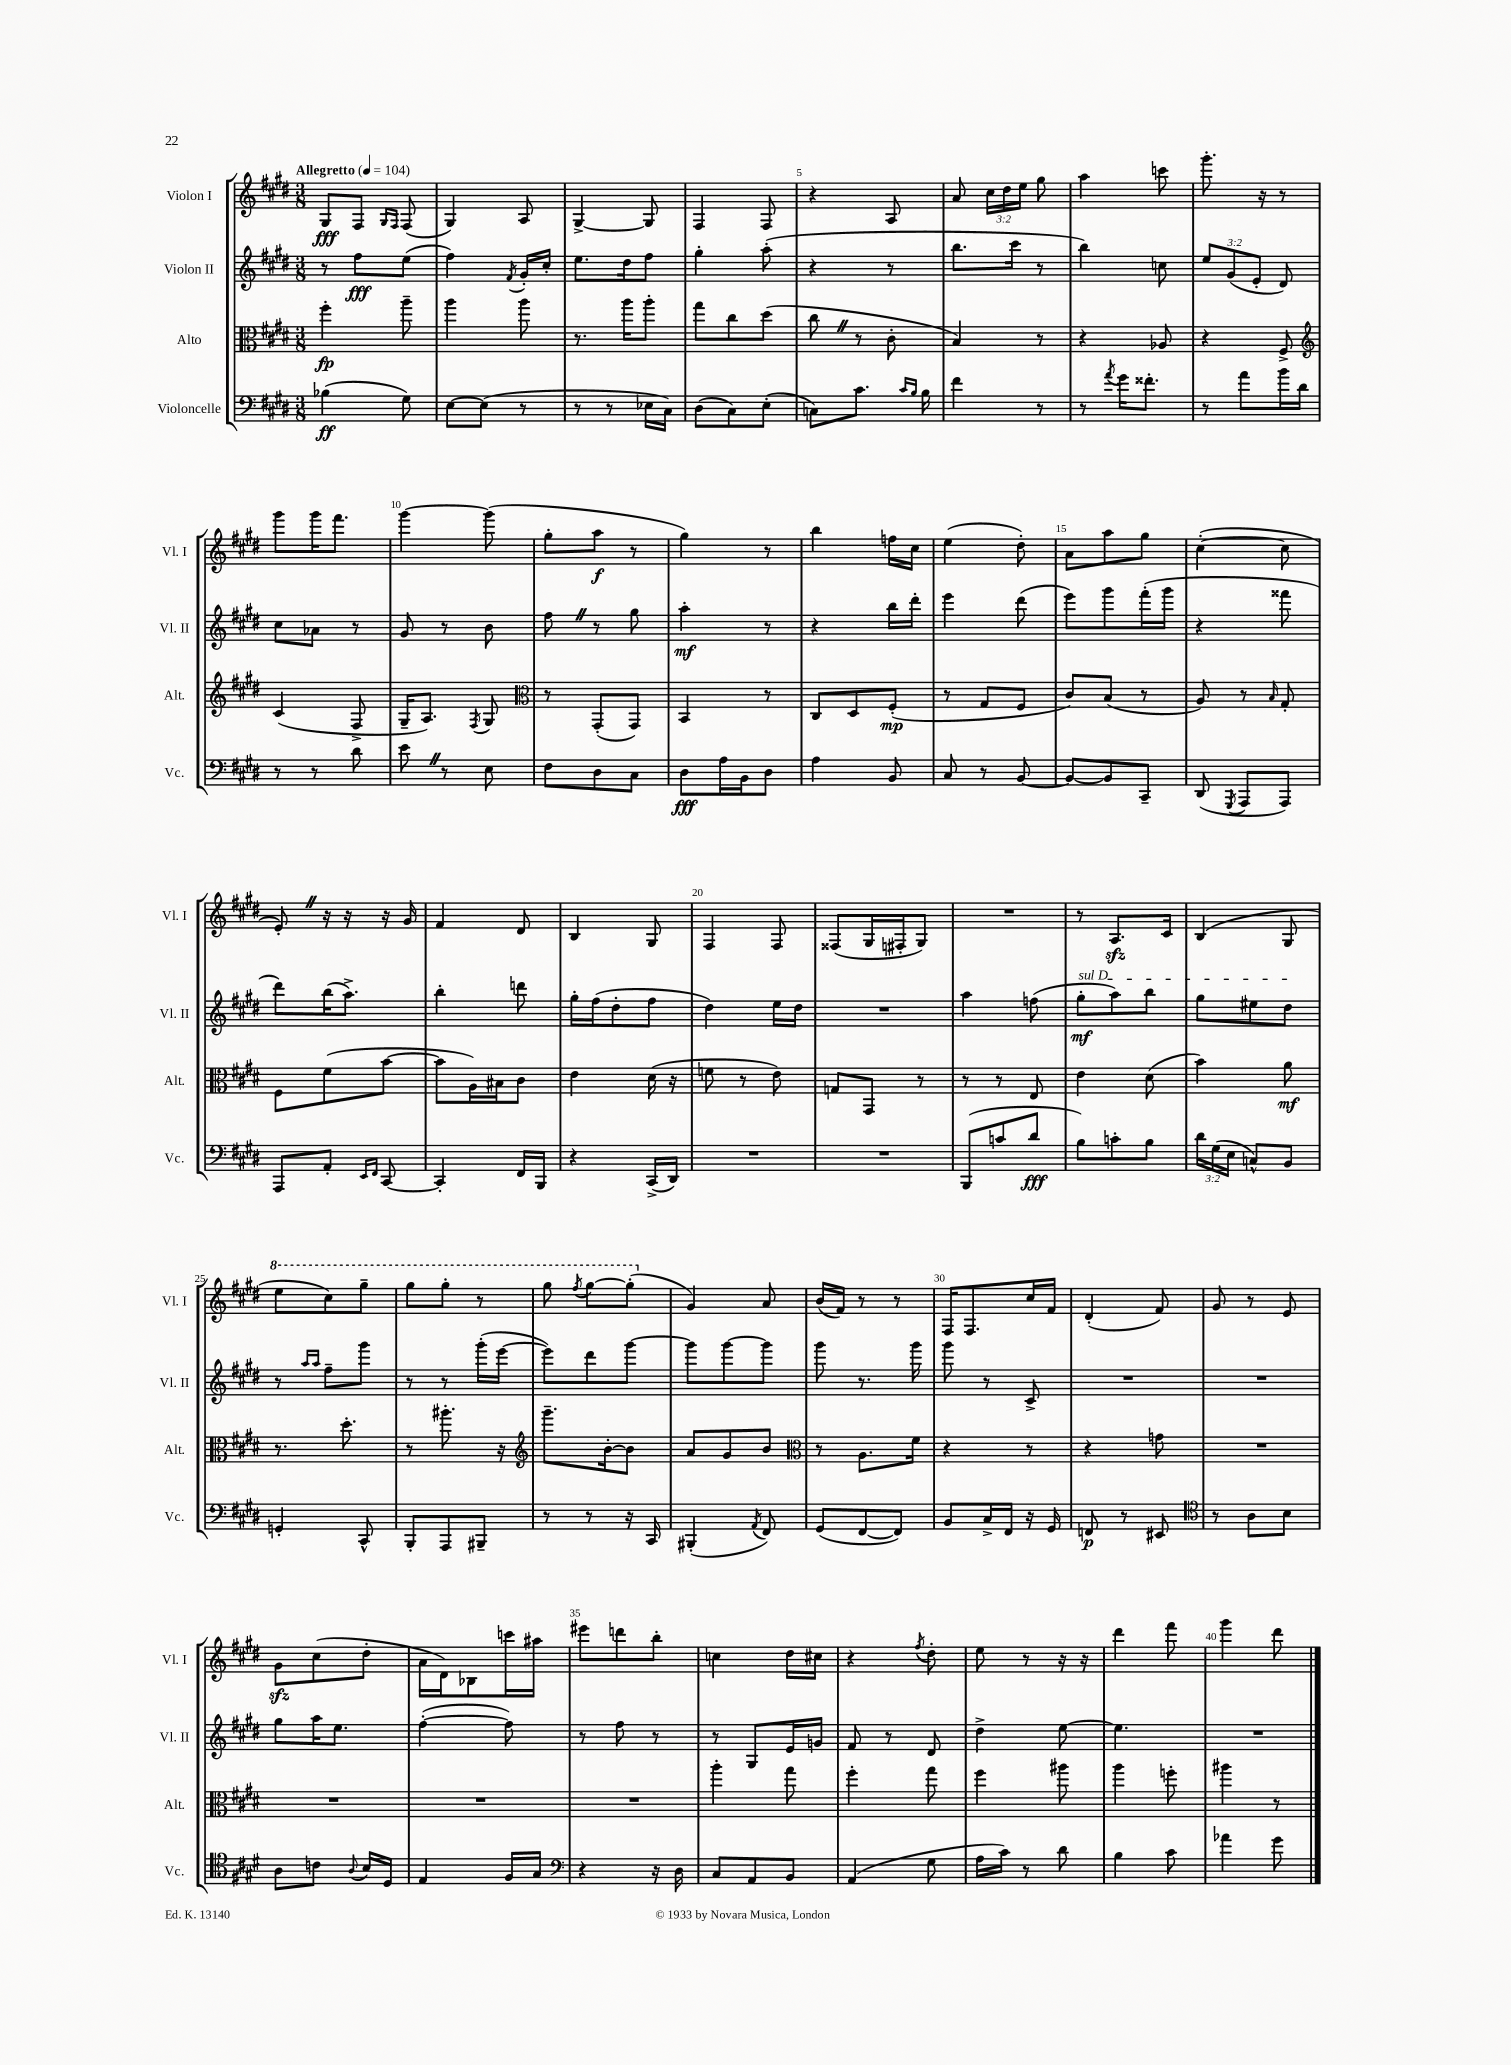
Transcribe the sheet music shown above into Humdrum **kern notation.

**kern	**kern	**kern	**kern
*staff4	*staff3	*staff2	*staff1
*clefF4	*clefC3	*clefG2	*clefG2
*k[f#c#g#d#]	*k[f#c#g#d#]	*k[f#c#g#d#]	*k[f#c#g#d#]
*M3/8	*M3/8	*M3/8	*M3/8
*MM104	*MM104	*MM104	*MM104
(4B-	4ff#'	8r	8G#
.	.	8ff#	8F#
.	.	.	16qqG#
.	.	.	16qqF#
8G#)	8aa~	(8ee	(8F#
=	=	=	=
[8E	4aa	4ff#)	4G#)
(8E]	.	.	.
.	.	8qf#	.
8r	8aa	16g#'	8A
.	.	16cc#'	.
=	=	=	=
8r	8.r	8.ee	[4G#^
8r	.	.	.
.	16aa	16dd#	.
16E-	8aa'	8ff#	8G#]
16C#)	.	.	.
=	=	=	=
(8D#	8gg#	4gg#'	4F#
8C#)	8cc#	.	.
(8E'	(8dd#	(8aa'	8F#
=	=	=	=
8C)	8cc#	4r	4r
8.c#	8r	.	.
.	8c#'	8r	8A
16qqc#	.	.	.
16qqB	.	.	.
16B	.	.	.
=	=	=	=
4f#	4B)	8.bb	8a
.	.	.	24cc#
.	.	.	24dd#
.	.	16ccc#	.
.	.	.	24ee
8r	8r	8r	8gg#
=	=	=	=
8r	4r	4bb)	4aa
8qa	.	.	.
16g#	.	.	.
8.f##'	.	.	.
.	8A-	8cc	8ccc
=	=	=	=
8r	4r	12ee	8.ggg#'
.	.	(12g#	.
8a	.	.	.
.	.	12e'	.
.	.	.	16r
16b	8F#^	8d#)	8r
16d#	.	.	.
=	=	=	=
*	*clefG2	*	*
8r	(4c#	8cc#	8ggg#
8r	.	8a-	16ggg#
.	.	.	8.fff#
8d#	8F#^	8r	.
=	=	=	=
8e	16G#~	8g#	[4ggg#
.	8.A)	.	.
8r	.	8r	.
.	8qF#	.	.
8E	8G#	8b	(8ggg#]
=	=	=	=
*	*clefC3	*	*
8F#	8r	8ff#	8gg#'
8D#	(8GG#'	8r	8aa
8C#	8GG#)	8gg#	8r
=	=	=	=
8D#	4BB	4aa'	4gg#)
16A	.	.	.
16BB	.	.	.
8D#	8r	8r	8r
=	=	=	=
4A	8C#	4r	4bb
.	8D#	.	.
8BB	(8F#'	16bb	16ff
.	.	16ddd#'	16cc#
=	=	=	=
8C#	8r	4eee	(4ee
8r	8G#	.	.
[8BB	8F#	(8ddd#	8dd#')
=	=	=	=
8BB_	8c#)	8eee)	8a
8BB]	(8B	8ggg#	8aa
8CC#~	8r	(16fff#'	8gg#
.	.	16ggg#	.
=	=	=	=
(8DD#	8A)	4r	([4cc#'
8qGGG#	.	.	.
8AAA	8r	.	.
.	16qqB	.	.
8AAA)	8G#'	8fff##	8cc#]
=	=	=	=
8AAA	8F#	8ddd#)	8e')
8AA'	(8f#	(16bb	16r
.	.	8.aa^)	16r
16qqEE	.	.	.
16qqFF#	.	.	.
[8CC#	[8b	.	16r
.	.	.	16g#
=	=	=	=
4CC#']	8b]	4bb'	4f#
.	16A)	.	.
.	16B#	.	.
16FF#	8c#	8ddd	8d#
16BBB	.	.	.
=	=	=	=
4r	4e	16gg#'	4B
.	.	(16ff#	.
.	.	8dd#'	.
(16CC#^	(16d#	8ff#	8G#
16DD#)	16r	.	.
=	=	=	=
4.r	8f	4dd#)	4F#
.	8r	.	.
.	8e)	16ee	8F#
.	.	16dd#	.
=	=	=	=
4.r	8G	4.r	(8F##
.	8GG#	.	16G#
.	.	.	16F#'
.	8r	.	8G#)
=	=	=	=
(8BBB	8r	4aa	4.r
8c	8r	.	.
8d#	8E	(8ff	.
=	=	=	=
8B)	4e	8gg#'	8r
8c'	.	8aa)	8.A
8B	(8d#	8bb	.
.	.	.	16c#
=	=	=	=
24d#	4b)	8gg#	(4B
(24G#	.	.	.
24E	.	.	.
8C^^)	.	8ee#	.
8BB	8a	8dd#	8G#
=	=	=	=
4GG'	8.r	8r	8eee
.	.	16qqaa	.
.	.	16qqaa	.
.	.	8ff#~	8ccc#)
.	8.dd#'	.	.
8CC#^^	.	8ggg#	8ggg#~
=	=	=	=
8BBB'	8r	8r	8ggg#
8AAA	8.aa#'	8r	8ggg#'
8BBB#~	.	(16ggg#'	8r
.	16r	[16eee	.
=	=	=	=
*	*clefG2	*	*
8r	8.ggg#~	8eee])	8ggg#
.	.	.	8qfff#
8r	.	8ddd#	[8ggg#
.	[16b'	.	.
16r	8b]	[8ggg#	(8ggg#']
16CC#	.	.	.
=	=	=	=
(4BBB#'	8a	8ggg#]	4g#)
.	8g#	[8ggg#	.
8qAA	.	.	.
8FF#)	8b	8ggg#]	8a
=	=	=	=
*	*clefC3	*	*
(8GG#	8r	8ggg#	(16b
.	.	.	16f#)
[8FF#	8.A	8.r	8r
8FF#])	.	.	8r
.	16f#	16ggg#	.
=	=	=	=
8BB	4r	8ggg#	16F#
.	.	.	8.F#
16C#^	.	8r	.
16FF#	.	.	.
16r	8r	8c#^	16cc#
16GG#	.	.	16f#
=	=	=	=
8FF	4r	4.r	(4d#'
8r	.	.	.
8EE#	8g	.	8f#)
=	=	=	=
*clefC4	*	*	*
8r	4.r	4.r	8g#
8A	.	.	8r
8B	.	.	8e
=	=	=	=
8A	4.r	8gg#	8g#
8c	.	16aa	(8cc#
.	.	8.ee	.
8qqA	.	.	.
16B	.	.	8dd#'
16D#	.	.	.
=	=	=	=
4E	4.r	([4ff#'	16a
.	.	.	16d#)
.	.	.	8B-
16F#	.	8ff#])	16ccc
16G#	.	.	16aa#
=	=	=	=
*clefF4	*	*	*
4r	4.r	8r	8eee#
.	.	8ff#	8ddd
16r	.	8r	8bb'
16D#	.	.	.
=	=	=	=
8C#	4aa'	8r	4cc
8AA	.	8G#	.
8BB	8gg#	16e	16dd#
.	.	16g	16cc#
=	=	=	=
(4AA	4ff#'	8f#	4r
.	.	8r	.
.	.	.	8qff#
8G#	8gg#	8d#	8dd#'
=	=	=	=
16A	4ff#	4dd#^	8ee
16c#)	.	.	.
8r	.	.	8r
8d#	8aa#	[8ee	16r
.	.	.	16r
=	=	=	=
4B	4aa	4.ee]	4ddd#
8c#	8ff'	.	8fff#
=	=	=	=
4a-	4aa#	4.r	4ggg#
8g#	8r	.	8ddd#
==	==	==	==
*-	*-	*-	*-
